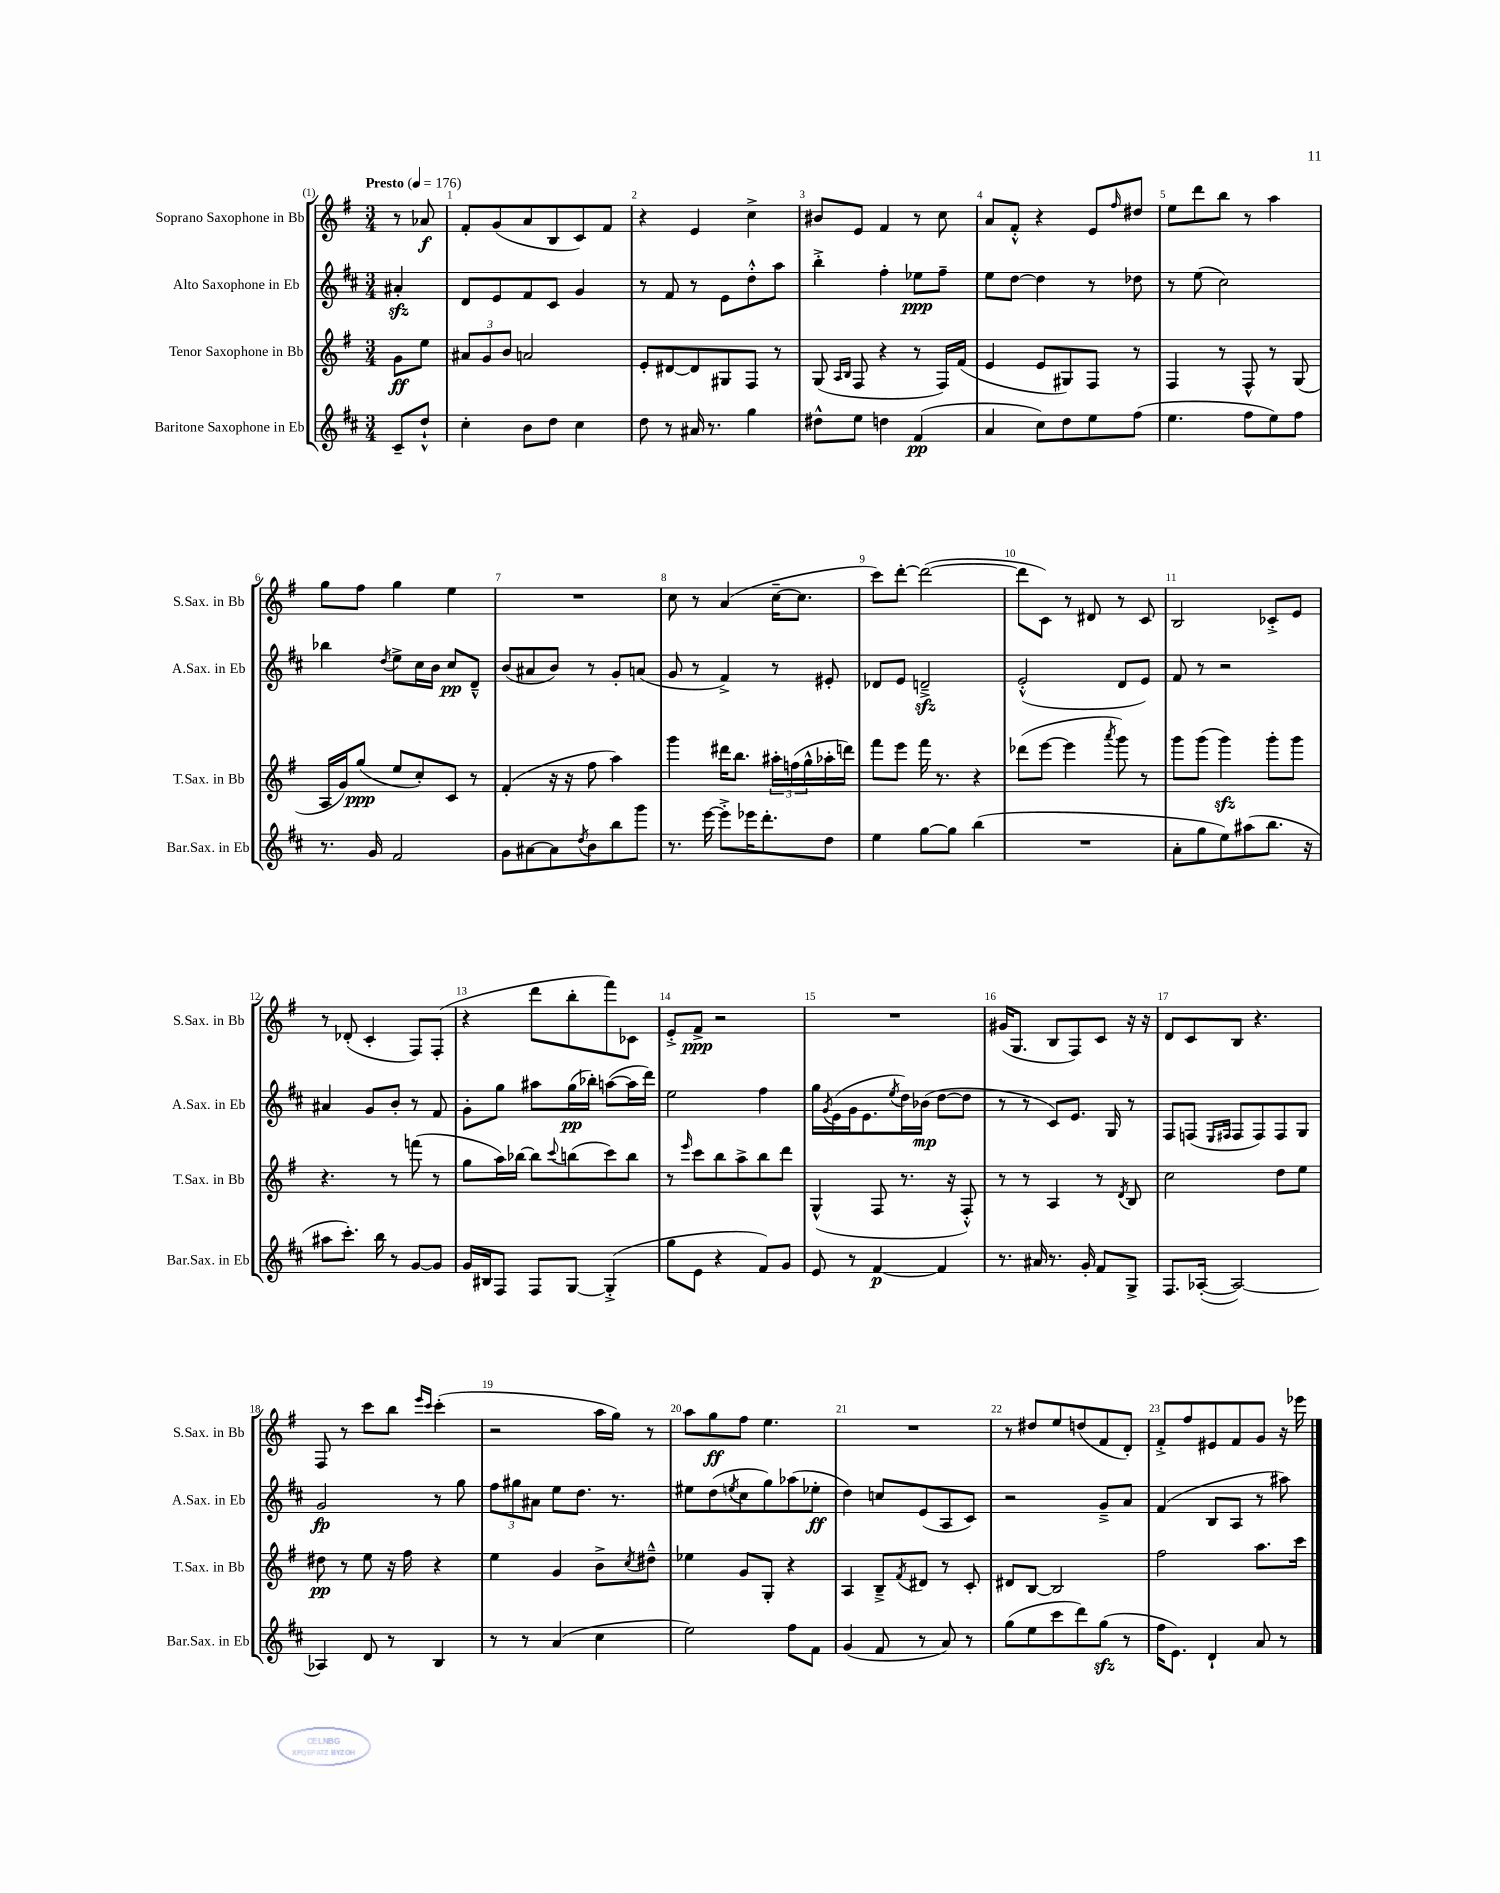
<<
\new StaffGroup <<
\new Staff = "s0" \with { instrumentName = "Soprano Saxophone in Bb" shortInstrumentName = "S.Sax. in Bb" } {
    \clef treble \key g \major \numericTimeSignature \time 3/4 \partial 4 \tempo "Presto" 4 = 176
    r8 aes'8\f |
    fis'8-. g'8( a'8 b8 c'8) fis'8 |
    r4 e'4 c''4-> |
    bis'8 e'8 fis'4 r8 c''8 |
    a'8 fis'8-.-^ r4 e'8 \grace { fis''16 } dis''8 |
    e''8 d'''8 b''8 r8 a''4 |
    g''8 fis''8 g''4 e''4 |
    R2. |
    c''8 r8 a'4( c''16~-- c''8. |
    c'''8) d'''8~-. d'''2~( |
    d'''8 c'8) r8 dis'8 r8 c'8 |
    b2 ces'8-.-> e'8 |
    r8 des'8-.( c'4-. fis8) fis8-.( |
    r4 d'''8 b''8-. fis'''8) ces'8 |
    e'8-.-> fis'8->\ppp r2 |
    R2. |
    gis'16( g8. b8 fis8) c'8 r16 r16 |
    d'8 c'8 b8 r4. |
    fis8 r8 c'''8 b''8 \grace { e'''16 c'''16 } c'''4-.( |
    r2 a''16 g''16) r8 |
    a''8 g''8\ff fis''8 e''4. |
    R2. |
    r8 dis''8 e''8 d''8( fis'8 d'8-.) |
    fis'8-.-> fis''8 eis'8 fis'8 g'8 r16 ees'''16 \bar "|." |
}
\new Staff = "s1" \with { instrumentName = "Alto Saxophone in Eb" shortInstrumentName = "A.Sax. in Eb" } {
    \clef treble \key d \major \numericTimeSignature \time 3/4 \partial 4
    ais'4-.\sfz |
    d'8 e'8 fis'8 cis'8 g'4 |
    r8 fis'8 r8 e'8 d''8-.-^ a''8 |
    b''4-.-> fis''4-. ees''8\ppp fis''8-- |
    e''8 d''8~ d''4 r8 des''8 |
    r8 e''8( cis''2) |
    bes''4 \acciaccatura { d''8 } e''8-> cis''16 b'16 cis''8\pp d'8---^ |
    b'8( ais'8 b'8) r8 g'8-. a'8( |
    g'8 r8 fis'4->) r8 eis'8-. |
    des'8 e'8 d'2--->\sfz |
    e'2-.-^( d'8 e'8) |
    fis'8 r8 r2 |
    ais'4 g'8 b'8-. r8 fis'8 |
    g'8-. g''8 ais''8 g''16\pp( bes''16-.) a''8~( a''16 d'''16) |
    e''2 fis''4 |
    g''16 \acciaccatura { g'8 } e'16( g'16 e'8. \acciaccatura { e''8 } d''16) bes'16\mp( d''8~ d''8 |
    r8 r8 cis'8) e'8. g16 r8 |
    fis8 f8( \grace { e16 fis16 } fis8 fis8) fis8 g8 |
    g'2\fp r8 g''8 |
    \tuplet 3/2 { fis''8 gis''8 ais'8 } e''8 d''8. r8. |
    eis''8 d''8( \acciaccatura { e''8 } cis''8 g''8) aes''8( ees''8-.\ff |
    d''4) c''8 e'8( a8 cis'8) |
    r2 g'8---> a'8 |
    fis'4( b8 a8 r8 ais''8) \bar "|." |
}
\new Staff = "s2" \with { instrumentName = "Tenor Saxophone in Bb" shortInstrumentName = "T.Sax. in Bb" } {
    \clef treble \key g \major \numericTimeSignature \time 3/4 \partial 4
    g'8\ff e''8 |
    \tuplet 3/2 { ais'8 g'8 b'8 } a'2 |
    e'8-. dis'8~ dis'8 gis8 fis8 r8 |
    g8( \grace { a16 b16 } fis8 r4 r8 fis16) fis'16( |
    e'4 e'8 gis8) fis8 r8 |
    fis4 r8 fis8-^ r8 g8( |
    a16 g'16) g''8\ppp( e''8 c''8-.) c'8 r8 |
    fis'4-.( r16 r16 fis''8 a''4) |
    g'''4 dis'''16 b''8. \tuplet 3/2 { ais''16-. f''16( g''16-^ } aes''16-. d'''16) |
    fis'''8 e'''8 fis'''16 r8. r4 |
    des'''8( e'''8~ e'''4 \acciaccatura { a'''8 } g'''8) r8 |
    g'''8 g'''8( g'''4\sfz) g'''8-. g'''8 |
    r4. r8 f'''8( r8 |
    g''8 a''16) bes''16~ bes''8 \appoggiatura { c'''8 } b''8( c'''8) b''8 |
    r8 \grace { e'''16 } c'''8 b''8 a''8-> b''8 d'''8 |
    g4-^( fis8 r8. r16 fis8-.-^) |
    r8 r8 a4 r8 \acciaccatura { d'8 } b8 |
    c''2 d''8 e''8 |
    dis''8\pp r8 e''8 r16 fis''16 r4 |
    e''4 g'4 b'8-> \acciaccatura { c''8 } dis''8---^ |
    ees''4 g'8 g8-. r4 |
    a4 b8---> \acciaccatura { fis'8 } dis'8 r8 c'8-. |
    dis'8 b8~ b2 |
    fis''2 a''8. c'''16 \bar "|." |
}
\new Staff = "s3" \with { instrumentName = "Baritone Saxophone in Eb" shortInstrumentName = "Bar.Sax. in Eb" } {
    \clef treble \key d \major \numericTimeSignature \time 3/4 \partial 4
    cis'8-- d''8-!-^ |
    cis''4-. b'8 d''8 cis''4 |
    d''8 r8 ais'16 r8. g''4 |
    dis''8-^ e''8 d''4 fis'4\pp( |
    a'4 cis''8) d''8 e''8 fis''8( |
    e''4. fis''8 e''8) fis''8 |
    r8. g'16 fis'2 |
    g'8 ais'8~ ais'8 \acciaccatura { d''8 } b'8 b''8 g'''8 |
    r8. e'''16~ e'''8-.-> ees'''16 d'''8.-. d''8 |
    e''4 g''8~ g''8 b''4( |
    R2. |
    a'8-. g''8 e''8) ais''8( b''8. r16 |
    ais''8 cis'''8.-.) b''16 r8 g'8~ g'8 |
    g'16 bis16 fis8 fis8 g8~ g4-.->( |
    g''8 e'8 r4 fis'8) g'8 |
    e'8 r8 fis'4~\p fis'4 |
    r8. ais'16 r8. g'16-. fis'8 g8-> |
    fis8. aes16~-.( aes2~) |
    aes4 d'8 r8 b4 |
    r8 r8 a'4( cis''4 |
    e''2) fis''8 fis'8 |
    g'4( fis'8 r8 a'8) r8 |
    g''8( e''8 cis'''8 d'''8) g''8\sfz( r8 |
    fis''16 e'8.) d'4-! a'8 r8 \bar "|." |
}
>>
>>
\layout { \context { \Score \override BarNumber.break-visibility = ##(#f #t #t) barNumberVisibility = #all-bar-numbers-visible } }
